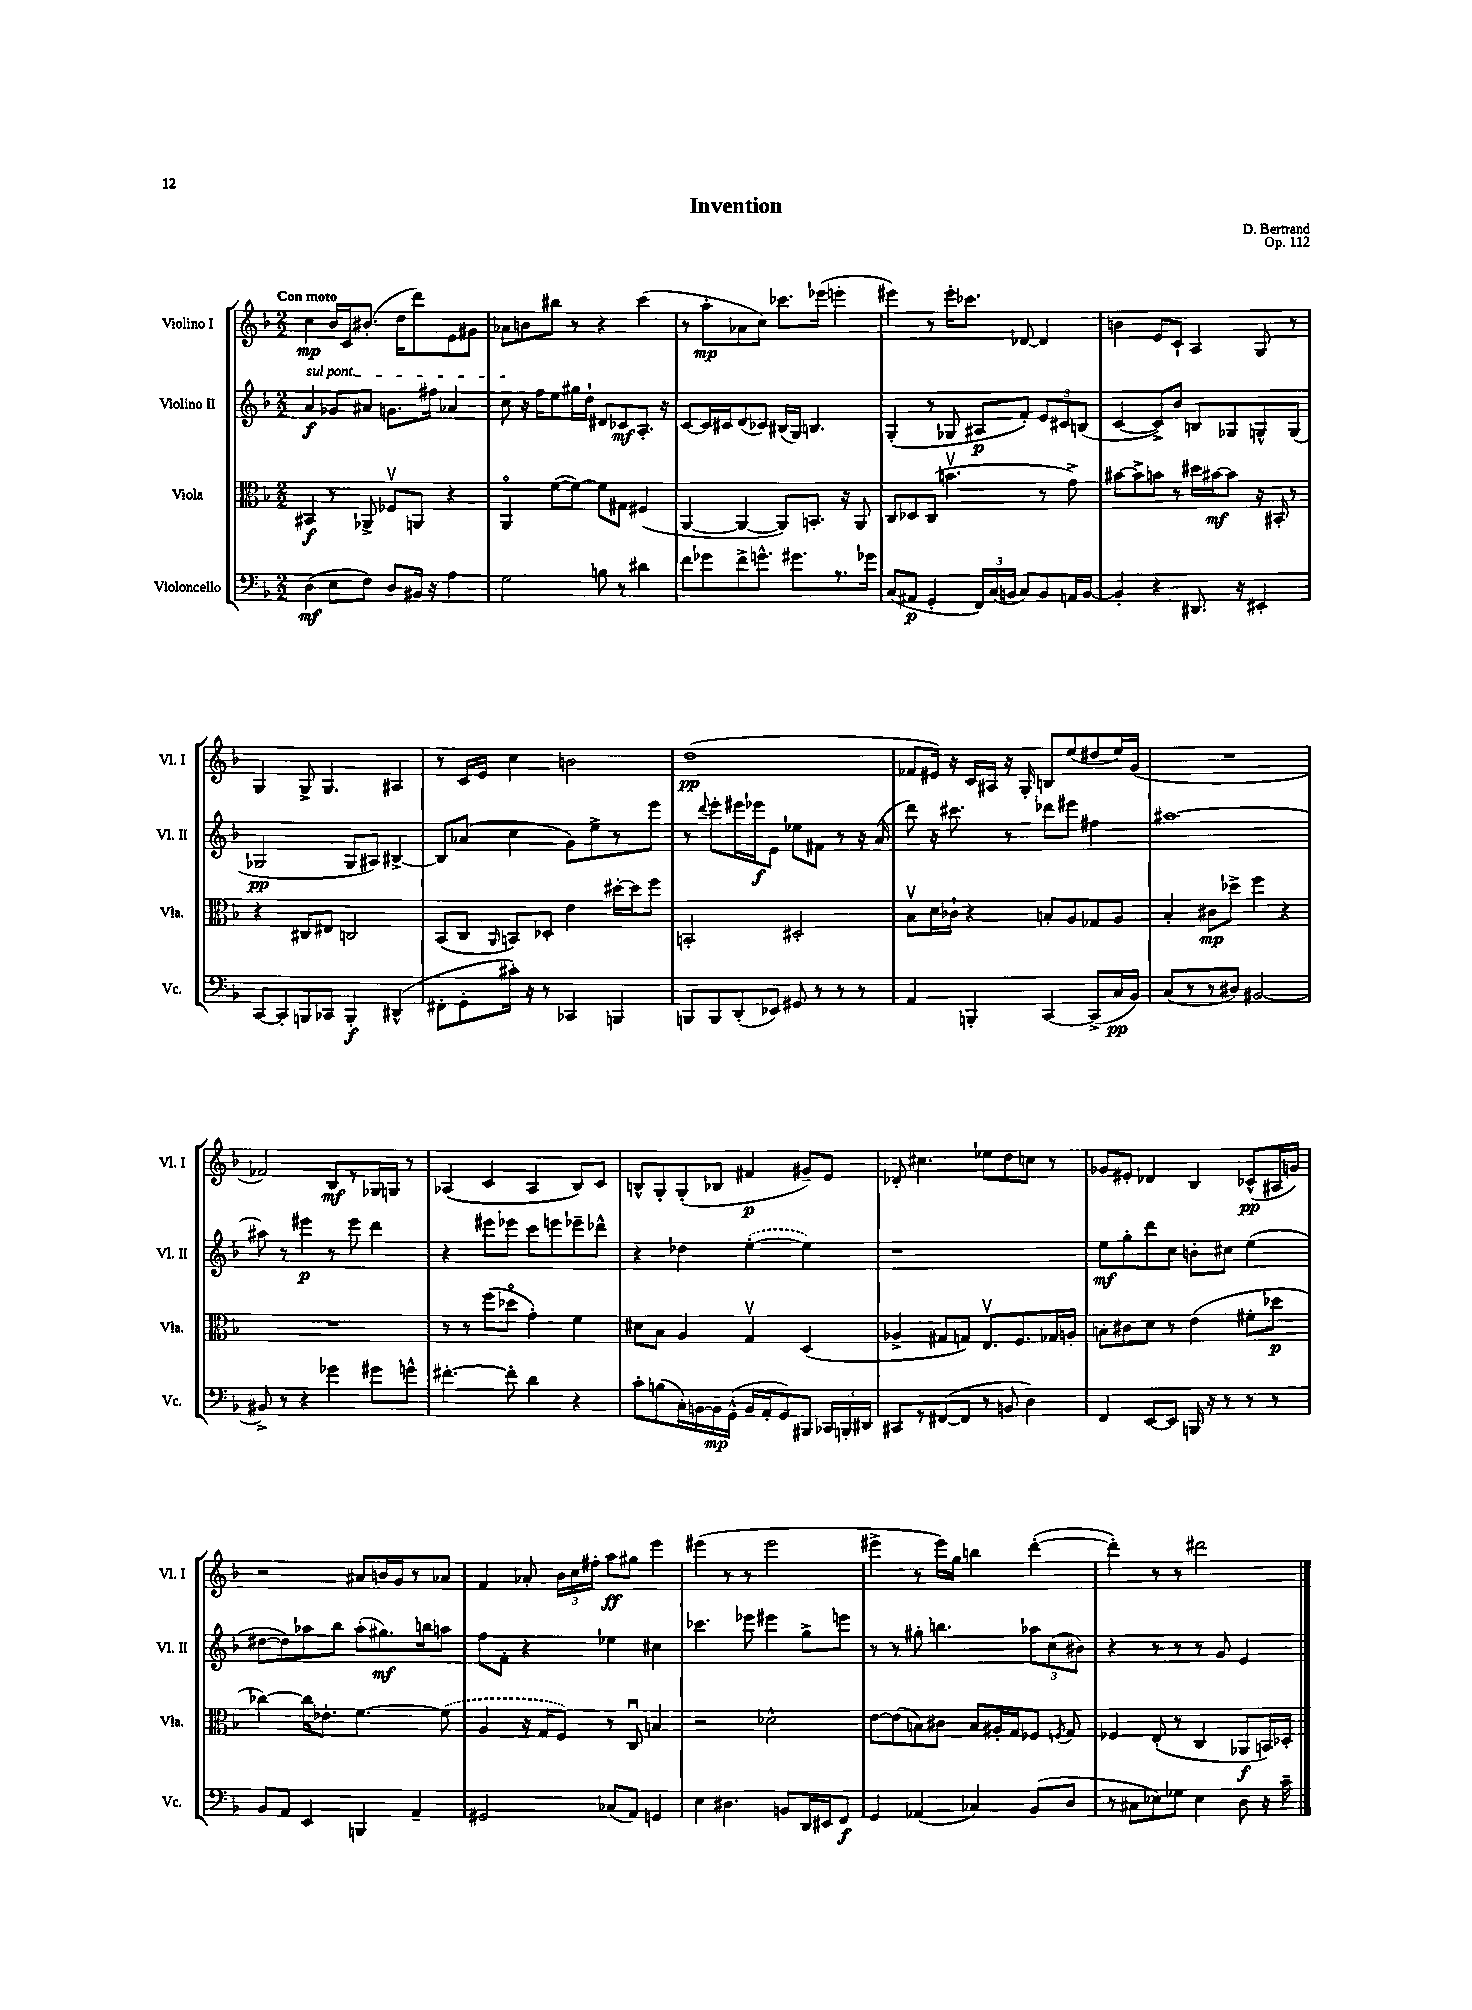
\header { title = "Invention" composer = "D. Bertrand" opus = "Op. 112" }
<<
\new StaffGroup <<
\new Staff = "s0" \with { instrumentName = "Violino I" shortInstrumentName = "Vl. I" } {
    \clef treble \key f \major \numericTimeSignature \time 2/2 \tempo "Con moto"
    \autoBeamOff c''4\mp bes'16[ c'16 bis'8.]-.( d''16[ d'''8) e'8 gis'8] |
    aes'8[ b'8 bis''8] r8 r4 c'''4( |
    r8 a''8[-.\mp aes'8 c''8]) ces'''8.[ ees'''16]( e'''4-. |
    eis'''4) r8 eis'''16[-. ces'''8.] des'8~ des'4 |
    b'4 e'8[ c'8]-! a4 g8 r8 |
    g4 g8-> g4. ais4 |
    r8 c'16[ e'16] c''4 b'2 |
    d''1\pp( |
    fes'8[ eis'16]) r16 c'16[ ais16] r16 g16-. b8[ e''8( dis''8 e''16) g'16]( |
    R1 |
    fes'2) bes8[\mf r8 ges16 g16] r8 |
    aes4( c'4 aes4 bes8[) c'8] |
    b8[-^ g8-. g8-.( bes8] fis'4\p gis'8[--) e'8] |
    des'8-. cis''4. ees''8[ d''8 c''8] r8 |
    ges'8[ eis'8]-. des'4 bes4 ces'8[-^\pp( ais16 g'16]) |
    r2 ais'8[ b'16 g'16 r8 aes'8] |
    f'4 aes'8-. \tuplet 3/2 { bes'16[ c''16 fis''16]-. } a''8[\ff gis''8] e'''4 |
    eis'''4( r8 r8 eis'''2 |
    eis'''4-> r8 eis'''16[) g''16] b''4 d'''4~-.( |
    d'''4-.) r8 r8 dis'''2 \bar "|." |
}
\new Staff = "s1" \with { instrumentName = "Violino II" shortInstrumentName = "Vl. II" } {
    \clef treble \key f \major \numericTimeSignature \time 2/2
    \autoBeamOff \once \override TextSpanner.bound-details.left.text = \markup { \italic "sul pont." } a'4\f\startTextSpan ges'8[ ais'8] g'8.[ fis''16] aes'4 |
    c''8\stopTextSpan r16 f''16[ e''8 gis''16 d''16]-! dis'8[ ces'8\mf a8.]-. r16 |
    c'8[~ c'16 cis'16 d'8( ces'8]) bis16[( g16]) b4. |
    g4-.( r8 ges8 ais8[\p f'8]-.) \tuplet 3/2 { e'8[ cis'8 b8]( } |
    c'4~ c'8[->) bes'8] b8[ ges8 g8-^ g8]( |
    ges2\pp ges8[ ais8]) bis4~-> |
    bis8[ aes'8]( c''4 g'8[) e''8-> r8 e'''8] |
    r8 \appoggiatura { d'''8 } e'''8[-. eis'''16 ees'''16\f e'8] ees''8[ fis'8] r8 r16 a'16( |
    d'''8) r16 cis'''8. r8 des'''8[ eis'''8] fis''4 |
    ais''1~ |
    ais''8 r8 eis'''4\p r8 eis'''8 d'''4 |
    r4 eis'''8[ ees'''8] c'''8[ e'''8 ees'''8-- des'''8]-^ |
    r4 des''4 \once \slurDashed e''4~-.( e''4) |
    r1 |
    e''8[\mf g''8-. d'''8 c''8] b'8[-. cis''8] e''4( |
    dis''8[~ dis''8) aes''8 bes''8] aes''8[-.( gis''8.\mf) b''16 a''8] |
    f''8[ f'8]-. r4 ees''4 cis''4 |
    ces'''4. ees'''8 eis'''4 g''8[-> e'''8] |
    r8 r8 gis''8-. b''4. \tuplet 3/2 { aes''8[ c''8( bis'8]) } |
    r4 r8 r8 r8 g'8 e'4 \bar "|." |
}
\new Staff = "s2" \with { instrumentName = "Viola" shortInstrumentName = "Vla." } {
    \clef alto \key f \major \numericTimeSignature \time 2/2
    \autoBeamOff bis,4\f r8 aes,8-> fes8[\upbow a,8] r4 |
    a,4\flageolet f'8[~( f'8]~) f'8[ gis8] fis4( |
    a,4~ a,4~ a,8[) b,8.]-. r16 a,8 |
    c8[ des8 c8]( b'4.\upbow r8 g'8->) |
    bis'8[~ bis'8-> b'8] r8 dis''16[ bis'16~\mf bis'8] r16 bis,16-. r8 |
    r4 cis8[ eis8] c2 |
    bes,8[( c8] \grace { a,16 } b,8[) des8]-. e'4 dis''16[~-. dis''16 f''8] |
    b,2-. dis2-. |
    bes8[\upbow d'16 ces'16]-! r4 b8[-. a8 ges8 a8] |
    bes4-. cis'8[\mp des''8]-> f''4 r4 |
    R1 |
    r8 r8 f''8[( des''8]\flageolet g'4-.) f'4 |
    dis'8[ bes8] a4 g4\upbow d4( |
    aes4-> gis8[ g8]) e8.[\upbow f8. ges16 a16]-. |
    b8[-. cis'8 d'8] r8 e'4( fis'8[-. des''8]\p |
    ces''4~) ces''16[ ees'8.]-. f'4.~ \once \slurDashed f'8( |
    a4 r16 g16[ f8]) r8 c8\downbow b4 |
    r2 des'2-^ |
    e'8[~ e'8( b8) cis'8] b8[ ais16-. g16 fes8] \acciaccatura { f8 } g8 |
    fes4 e8-.( r8 c4 aes,8[\f b,16) des16]-. \bar "|." |
}
\new Staff = "s3" \with { instrumentName = "Violoncello" shortInstrumentName = "Vc." } {
    \clef bass \key f \major \numericTimeSignature \time 2/2
    \autoBeamOff d4\mf( e8[ f8]) d8[ bis,16] r16 a4 |
    g2 b8 r8 dis'4 |
    f'8[ ges'8 f'8-> g'8.]-^ gis'8.[ r8. ges'16] |
    c8[( ais,8]\p g,4-. \tuplet 3/2 { f,16[) c16( b,16] } c8[) b,8 a,16 b,16]~ |
    b,4-. r4 dis,8. r16 eis,4-. |
    c,8[~ c,8-. b,,8 ces,8] b,,4-.\f dis,4-^( |
    fis,8[-. g,8-. cis'16]-.) r16 r8 ces,4 b,,4 |
    b,,8[ b,,8 d,8-.( ees,8]) gis,8 r8 r8 r8 |
    a,4 b,,4-. c,4~ c,8[->( c16\pp bes,16]) |
    c8[( r8 r8 dis8]) bis,2~ |
    bis,8-> r8 r4 ges'4 gis'8[ g'8]-^ |
    fis'4.~-. fis'8-. d'4 r4 |
    c'8[-. b8( c16-.) b,16~ b,16\mp g,16]-^( b,16[ a,16-. g,8) bis,,8] \tuplet 3/2 { ces,16[ b,,16-. dis,16] } |
    cis,8[ r8 fis,8~( fis,8] r8 b,8 d4) |
    f,4 e,8[~ e,8] b,,16 r16 r8 r8 r8 |
    bes,8[ a,8] e,4 b,,4 a,4-- |
    gis,2 ces8[( a,8]) g,4 |
    e4 dis4. b,8[ d,16 eis,16 f,8]\f |
    g,4 aes,4( ces4) bes,8[( d8] |
    r8 cis8[ ees8) ges8] ees4 d8 r16 c'16-- \bar "|." |
}
>>
>>
\layout { \context { \Score \remove "Bar_number_engraver" } }
